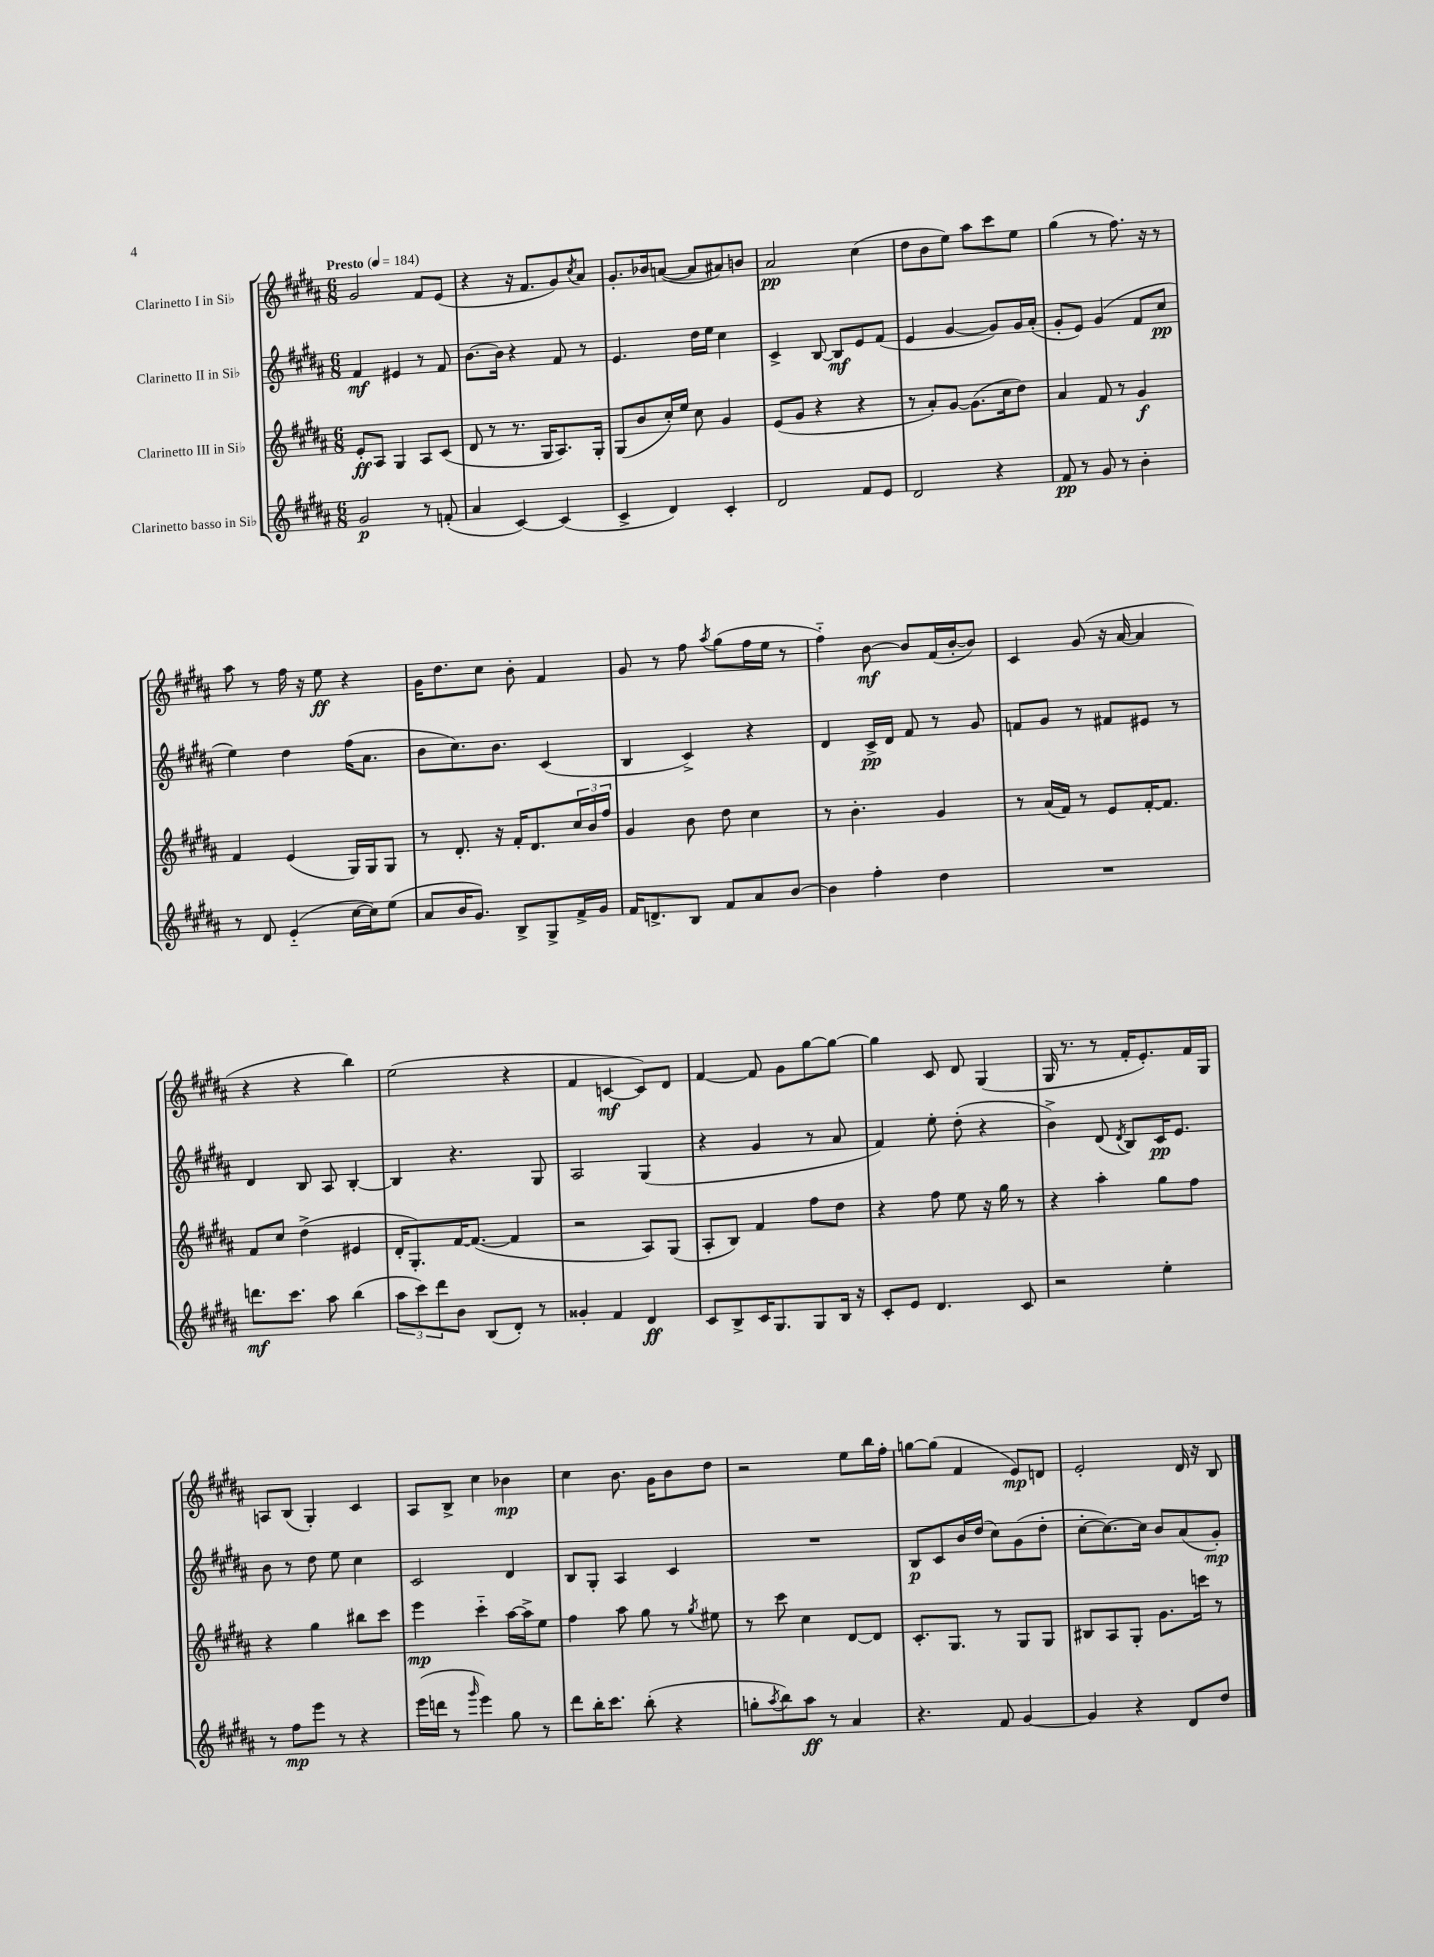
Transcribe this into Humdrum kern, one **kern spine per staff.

**kern	**kern	**kern	**kern
*staff4	*staff3	*staff2	*staff1
*clefG2	*clefG2	*clefG2	*clefG2
*k[f#c#g#d#a#]	*k[f#c#g#d#a#]	*k[f#c#g#d#a#]	*k[f#c#g#d#a#]
*M6/8	*M6/8	*M6/8	*M6/8
*MM184	*MM184	*MM184	*MM184
2g#	8e'	4f#	2g#
.	8A#	.	.
.	4G#	4e#	.
8r	8A#	8r	8f#
(8f'	(8c#	8f#	(8e
=	=	=	=
4a#	8d#	[8.b	4r
.	8r	.	.
.	.	16b]	.
[4c#)	8.r	4r	16r
.	.	.	8.f#
.	16G#	.	.
(4c#]	8.A#)	8f#	8g#)
.	.	.	8qcc#
.	.	8r	8a#
.	16G#'	.	.
=	=	=	=
4c#^	(8G#	4.e	8.g#'
.	8b	.	.
.	.	.	16b-
4d#)	16cc#')	.	([8a
.	16ee	.	.
.	8cc#	16dd#	8a]
.	.	16ee	.
4c#'	4g#	4cc#	8a#)
.	.	.	8b
=	=	=	=
2d#	(8e	4c#^	2a#
.	8g#	.	.
.	4r	[8B	.
.	.	8B]	.
8f#	4r	8e	(4cc#
8e	.	(8f#	.
=	=	=	=
2d#	8r	4e	8dd#
.	8a#')	.	8b
.	[8g#	[4g#	8ee)
.	(8.g#]	.	8aa#
4r	.	8g#])	8ccc#
.	16cc#	.	.
.	8dd#)	16g#	8ee
.	.	(16a#'	.
=	=	=	=
8f#	4a#	8g#'	(4gg#
8r	.	8e)	.
8g#	8f#	(4g#	8r
8r	8r	.	8.ff#)
4b'	4g#	8f#	.
.	.	.	16r
.	.	8cc#	8r
=	=	=	=
8r	4f#	4ee)	8aa#
8d#	.	.	8r
(4e'~	(4e	4dd#	16ff#
.	.	.	16r
.	.	.	8ee
[16cc#	16G#)	(16ff#	4r
16cc#])	16G#	8.a#	.
(8ee	8G#	.	.
=	=	=	=
8a#	8r	8b	16g#
.	.	.	8.dd#
16b	8.d#'	8.cc#)	.
8.g#)	.	.	.
.	.	.	8cc#
.	16r	8.b	.
8B^	16f#'	.	8b'
.	8.d#	.	.
8G#^	.	(4c#	4f#
16f#^	24cc#	.	.
.	24b	.	.
16g#	.	.	.
.	24ff#	.	.
=	=	=	=
16f#	4g#	4B	8g#
8.d^	.	.	.
.	.	.	8r
8B	8b	4c#^)	8ff#
.	.	.	8qaa#
8f#	8dd#	.	(8gg#
8a#	4cc#	4r	16ff#
.	.	.	16ee
[8b	.	.	8r
=	=	=	=
4b]	8r	4d#	4ff#'~)
.	4.b'	.	.
4ff#'	.	16c#^	[8b
.	.	16d#	.
.	.	8f#	8b]
4dd#	4g#	8r	(16f#
.	.	.	[16b'
.	.	8g#	8b])
=	=	=	=
2.r	8r	8f	4c#
.	(16a#	8g#	.
.	16f#)	.	.
.	8r	8r	(8g#
.	8e	8f#	16r
.	.	.	[16a#
.	[16f#'	8e#	4a#]
.	8.f#]	.	.
.	.	8r	.
=	=	=	=
8.ddd	8f#	4d#	4r
.	8cc#	.	.
8.ccc#	.	.	.
.	(4dd#^	8B	4r
8aa#	.	8A#	.
(4bb	4e#	[4B'	4bb)
=	=	=	=
12aa#	16d#'	4B]	(2ee
.	8.G#')	.	.
12ccc#)	.	.	.
12ddd#	.	.	.
8b	[16f#	4.r	.
.	(8.f#_	.	.
(8B	.	.	.
8d#')	4f#]	.	4r
8r	.	8G#	.
=	=	=	=
4g##'	2r	2A#	4f#
4f#	.	.	[4c
4d#	8A#)	(4G#	8c])
.	(8G#	.	8d#
=	=	=	=
8c#	8A#'	4r	[4f#
8B^	8B)	.	.
16c#	4f#	4g#	8f#]
8.G#	.	.	.
.	.	.	8g#
8G#	8ff#	8r	[8gg#
16B	8dd#	8a#	8gg#_
16r	.	.	.
=	=	=	=
8c#'	4r	4f#)	4gg#]
8e	.	.	.
4.d#	8ff#	8ee'	8c#
.	8ee	(8dd#'	8d#
.	16r	4r	(4G#
.	16gg#	.	.
8c#	8r	.	.
=	=	=	=
2r	4r	4b^)	16G#
.	.	.	8.r
.	4aa#'	(8d#	8r
.	.	8qd#	.
.	.	8B)	16f#'
.	.	.	8.e')
4ee'	8gg#	16c#	.
.	.	8.e	.
.	8ff#	.	16f#
.	.	.	16G#
=	=	=	=
8r	4r	8b	8A
8ff#	.	8r	(8B
8eee	4gg#	8dd#	4G#')
8r	.	8ee	.
4r	8bb#	4cc#	4c#
.	8ccc#	.	.
=	=	=	=
(16eee	4eee	2c#	8A#
16ddd	.	.	.
8r	.	.	8B^
16qqggg#	.	.	.
4eee)	4ccc#'~	.	4cc#
8gg#	[16aa#	4d#	4b-
.	16aa#^]	.	.
8r	8ee	.	.
=	=	=	=
8ddd#	4ff#	8B	4cc#
16bb'	.	8G#'	.
8.ccc#	.	.	.
.	8aa#	4A#	8.b
(8bb'	8gg#	.	.
.	.	.	16g#
4r	8r	4c#	8b
.	8qgg#	.	.
.	8ee#	.	8dd#
=	=	=	=
8gg'	8r	2.r	2r
8qaa#	.	.	.
8bb)	8ccc#	.	.
8aa#	4cc#	.	.
8r	.	.	.
4a#	[8d#	.	8ee
.	8d#]	.	16bb
.	.	.	16ff#'
=	=	=	=
4.r	8.c#'	8B	[8gg
.	.	8c#	(8gg]
.	8.G#	.	.
.	.	16b	4f#
.	.	(16dd#	.
8f#	8r	8cc#)	.
[4g#	8G#	(8g#	8e)
.	8G#	8dd#'	8d
=	=	=	=
4g#]	8B#	[8cc#'	2e'
.	8A#	8.cc#_)	.
4r	8G#'	.	.
.	.	16cc#]	.
.	8.g#	8b	.
8d#	.	(8a#	16d#
.	16ccc	.	16r
8dd#	8r	8g#')	8B
==	==	==	==
*-	*-	*-	*-
